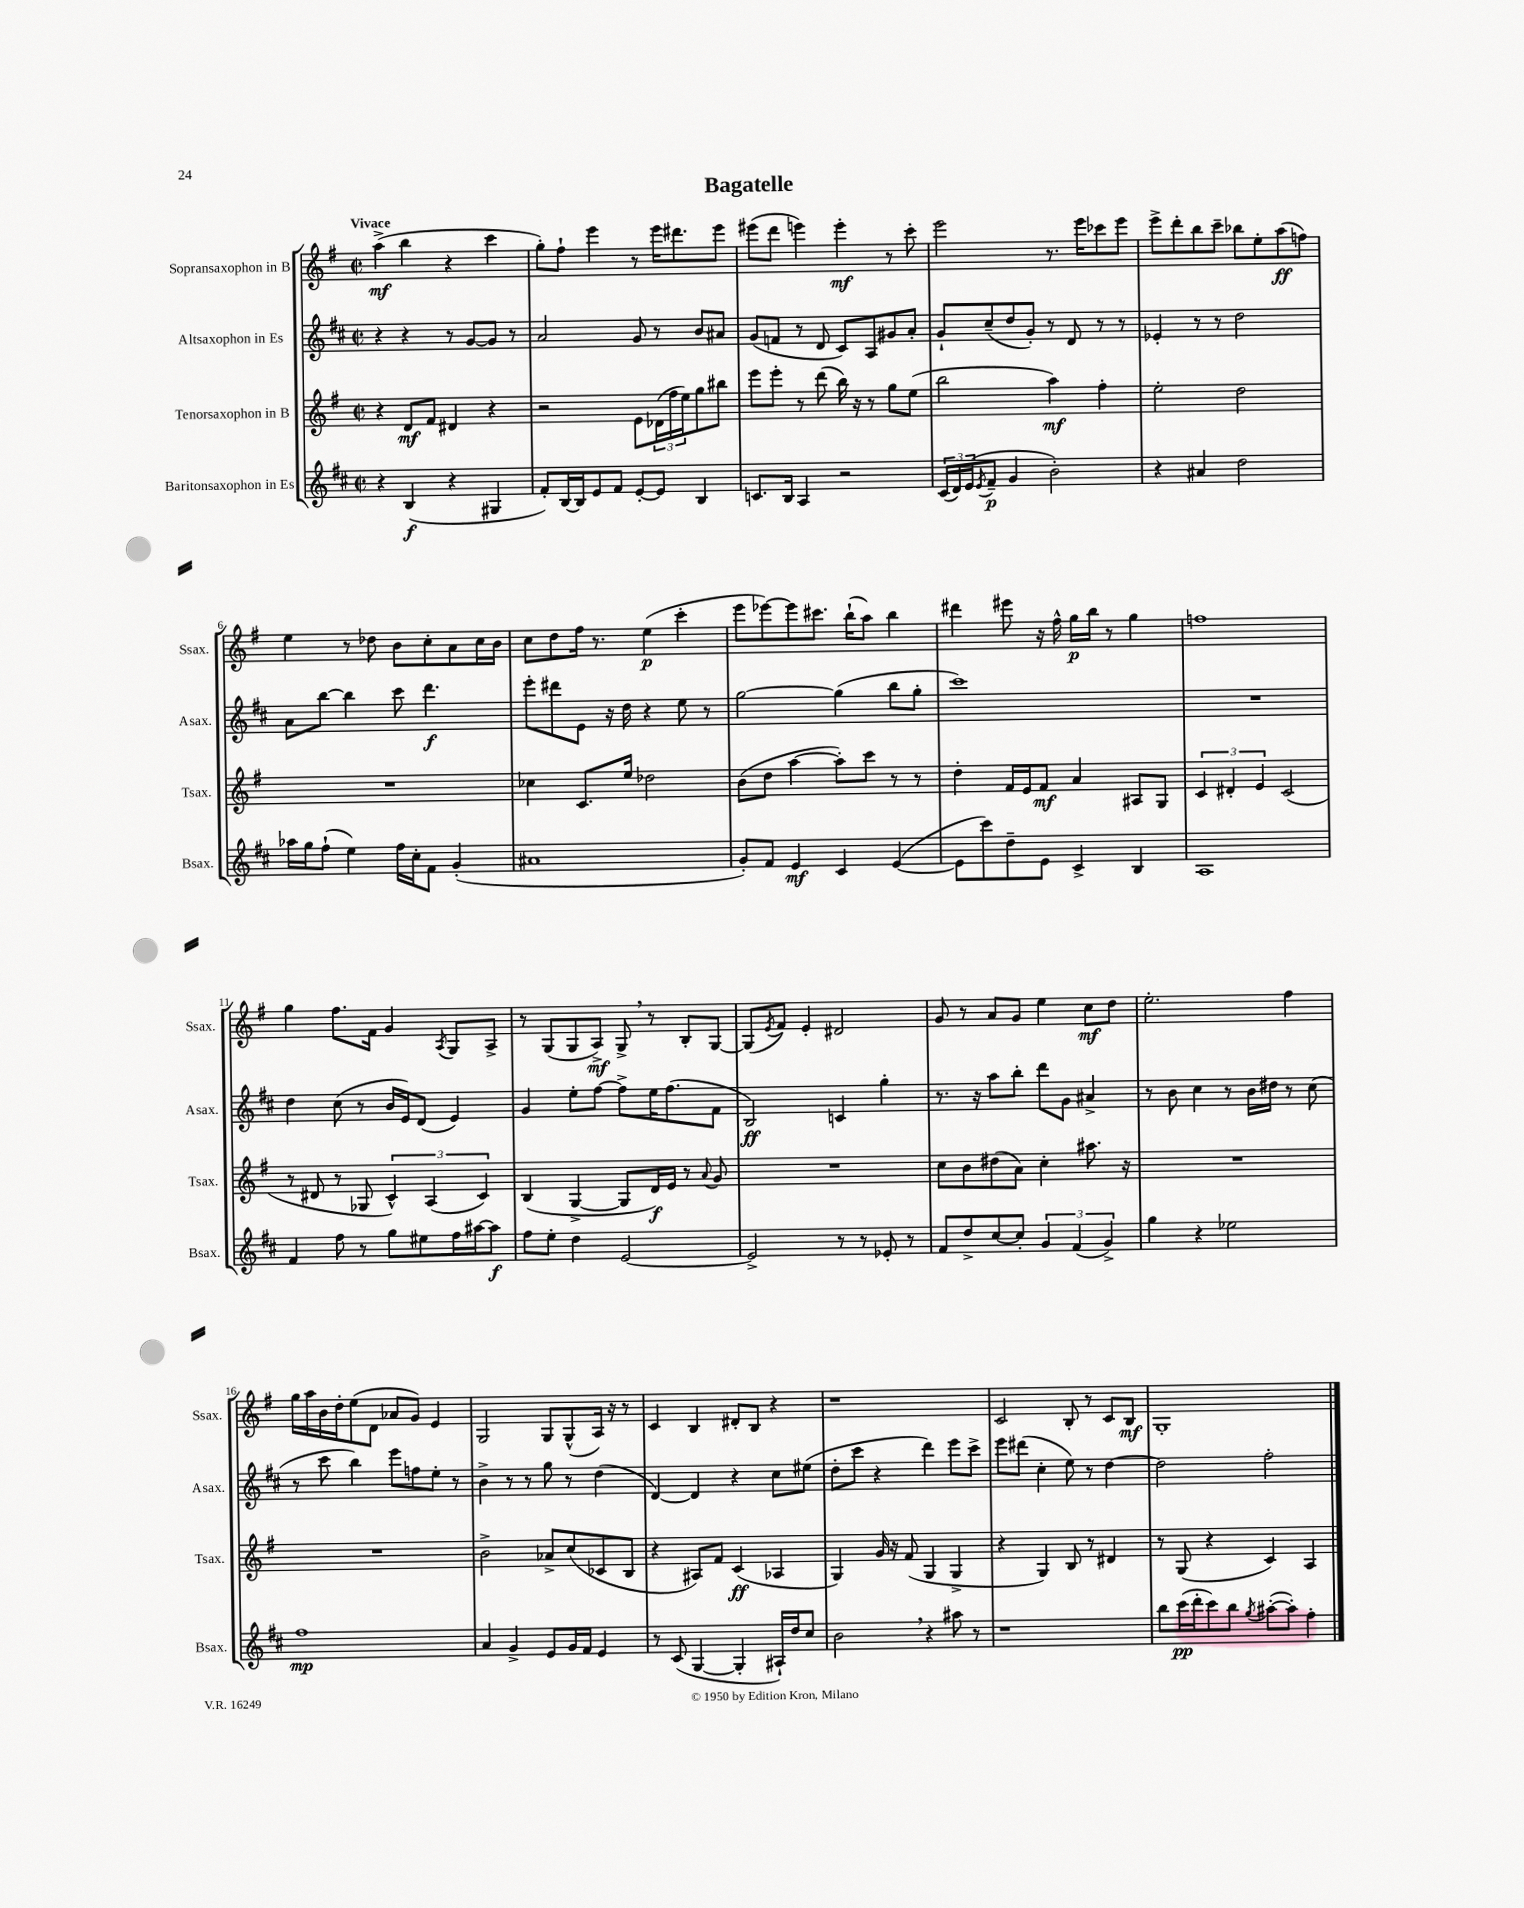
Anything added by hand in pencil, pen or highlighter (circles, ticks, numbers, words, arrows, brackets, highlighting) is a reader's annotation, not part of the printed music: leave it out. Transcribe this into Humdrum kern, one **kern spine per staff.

**kern	**dynam	**kern	**dynam	**kern	**dynam	**kern	**dynam
*part4	*part4	*part3	*part3	*part2	*part2	*part1	*part1
*staff4	*staff4	*staff3	*staff3	*staff2	*staff2	*staff1	*staff1
*I"Baritonsaxophon in Es	*	*I"Tenorsaxophon in B	*	*I"Altsaxophon in Es	*	*I"Sopransaxophon in B	*
*I'Bsax.	*	*I'Tsax.	*	*I'Asax.	*	*I'Ssax.	*
*clefG2	*	*clefG2	*	*clefG2	*	*clefG2	*
*k[f#c#]	*	*k[f#]	*	*k[f#c#]	*	*k[f#]	*
*M2/2	*	*M2/2	*	*M2/2	*	*M2/2	*
*met(c|)	*	*met(c|)	*	*met(c|)	*	*met(c|)	*
=1	=1	=1	=1	=1	=1	=1	=1
!	!	!	!	!	!	!LO:TX:a:B:t=Vivace	!
4r	.	4r	.	4r	.	(4aa^\	mf
(4B/	f	8d/L	mf	4r	.	4bb\	.
.	.	8f#/J	.	.	.	.	.
4r	.	4d#X/	.	8r	.	4r	.
.	.	.	.	[8g/L	.	.	.
4G#X/	.	4r	.	8g/J]	.	4ccc\	.
.	.	.	.	8r	.	.	.
=2	=2	=2	=2	=2	=2	=2	=2
8f#'/L)	.	2r	.	2a/	.	8gg'\L)	.
[16B/L	.	.	.	.	.	8ff#`\J	.
16B/J]	.	.	.	.	.	.	.
8e/	.	.	.	.	.	4eee\	.
8f#/J	.	.	.	.	.	.	.
[8e'/L	.	8e\L	.	8g/	.	8r	.
8e/J]	.	(24d-X\L	.	8r	.	16eee\KL	.
.	.	24ff#\	.	.	.	.	.
.	.	.	.	.	.	8.ddd#X\	.
.	.	24ee\J)	.	.	.	.	.
4B/	.	8gg\	.	8b/L	.	.	.
.	.	8bb#X\J	.	8a#X/J	.	8eee\J	.
=3	=3	=3	=3	=3	=3	=3	=3
8.cn/L	.	8eee\L	.	(8g/L	.	(8eee#X\L	.
.	.	8eee'\J	.	8fn/J	.	8ddd\J	.
16B/Jk	.	.	.	.	.	.	.
4A/	.	8r	.	8r	.	4eeen\)	.
.	.	(8ddd\	.	8d/	.	.	.
2r	.	16bb\)	.	8c#/L)	.	4eee'\	mf
.	.	16r	.	.	.	.	.
.	.	8r	.	8A/	.	.	.
.	.	8gg\L	.	8g#X/	.	8r	.
.	.	(8ee\J	.	8a'/J	.	8ccc'\	.
=4	=4	=4	=4	=4	=4	=4	=4
(24c#/LL	.	2bb\	.	8g`/L	.	2eee\	.
24d/)	.	.	.	.	.	.	.
(24e/J	.	.	.	.	.	.	.
8qe/	.	.	.	.	.	.	.
8f#~/J	p	.	.	(8cc#~/	.	.	.
4g/	.	.	.	8dd/	.	.	.
.	.	.	.	8g'/J)	.	.	.
2b'\)	.	4aa\)	mf	8r	.	8.r	.
.	.	.	.	8d/	.	.	.
.	.	.	.	.	.	16eee\KL	.
.	.	4ff#'\	.	8r	.	8ccc-X\	.
.	.	.	.	8r	.	8eee\J	.
=5	=5	=5	=5	=5	=5	=5	=5
4r	.	2ee'\	.	4e-X'/	.	8eee^\L	.
.	.	.	.	.	.	8ddd'\	.
4a#X/	.	.	.	8r	.	8bb\	.
.	.	.	.	8r	.	8ccc~\J	.
2dd\	.	2dd\	.	2dd\	.	8bb-X\L	.
.	.	.	.	.	.	8ee'\	.
.	.	.	.	.	.	(8aa\	ff
.	.	.	.	.	.	8ffn\J)	.
!!LO:LB:g=z
=6	=6	=6	=6	=6	=6	=6	=6
16aa-X\LL	.	1r	.	8a\L	.	4ee\	.
16gg\J	.	.	.	.	.	.	.
(8ff#`\J	.	.	.	[8bb\J	.	.	.
4ee\)	.	.	.	4bb\]	.	8r	.
.	.	.	.	.	.	8dd-X\	.
16ff#\LL	.	.	.	8ccc#\	.	8b\L	.
16cc#'\J	.	.	.	.	.	.	.
8f#\J	.	.	.	4.ddd\	f	8cc'\	.
(4g'/	.	.	.	.	.	8a\	.
.	.	.	.	.	.	16cc\L	.
.	.	.	.	.	.	16b\JJ	.
=7	=7	=7	=7	=7	=7	=7	=7
1a#X	.	4cc-X\	.	8eee'\L	.	8cc\L	.
.	.	.	.	8ddd#X\	.	8dd\	.
.	.	8.c/L	.	8e\J	.	16ff#\Jk	.
.	.	.	.	.	.	8.r	.
.	.	.	.	16r	.	.	.
.	.	16ee/Jk	.	16dd\	.	.	.
.	.	2dd-X\	.	4r	.	(4ee\	p
.	.	.	.	8ee\	.	4ccc'\	.
.	.	.	.	8r	.	.	.
=8	=8	=8	=8	=8	=8	=8	=8
8g'/L)	.	(8b\L	.	[2gg\	.	8eee\L	.
8f#/J	.	8dd\J	.	.	.	[8eee-X\)	.
4e/	mf	[4aa\	.	.	.	8eee-\]	.
.	.	.	.	.	.	8.ccc#X\J	.
4c#/	.	8aa'\L])	.	(4gg\]	.	.	.
.	.	.	.	.	.	(16bb`\KL	.
.	.	8ccc\J	.	.	.	8aa\J)	.
([4e/	.	8r	.	8bb\L	.	4bb\	.
.	.	8r	.	8gg'\J	.	.	.
=9	=9	=9	=9	=9	=9	=9	=9
8e\L]	.	4dd'\	.	1ccc#)	.	4ddd#X\	.
8ccc#\)	.	.	.	.	.	.	.
8dd~\	.	16f#/LL	.	.	.	8eee#X\	.
.	.	16e/J	.	.	.	.	.
8e\J	.	8f#/J	mf	.	.	16r	.
.	.	.	.	.	.	16ff#^^\	.
4c#^/	.	4a/	.	.	.	16gg\LL	p
.	.	.	.	.	.	16bb\JJ	.
.	.	.	.	.	.	8r	.
4B/	.	8A#X/L	.	.	.	4gg\	.
.	.	8G/J	.	.	.	.	.
=10	=10	=10	=10	=10	=10	=10	=10
1A	.	6c/	.	1r	.	1ffn	.
.	.	6d#X'/	.	.	.	.	.
.	.	6e/	.	.	.	.	.
.	.	(2c/	.	.	.	.	.
!!LO:LB:g=z
=11	=11	=11	=11	=11	=11	=11	=11
4f#/	.	8r	.	4dd\	.	4gg\	.
.	.	8d#X/	.	.	.	.	.
8ff#\	.	8r	.	(8cc#\	.	8.ff#\L	.
8r	.	8G-X/	.	8r	.	.	.
.	.	.	.	.	.	16f#\Jk	.
8gg\L	.	6c^^/)	.	16b/LL	.	4g/	.
.	.	.	.	16e/J)	.	.	.
8ee#X\	.	.	.	(8d/J	.	.	.
.	.	(6A/	.	.	.	.	.
.	.	.	.	.	.	8qA/	.
16ff#\L	.	.	.	4e/)	.	8G/L	.
[16aa#X\J	.	.	.	.	.	.	.
.	.	6c/)	.	.	.	.	.
8aa#\J]	f	.	.	.	.	8A^/J	.
=12	=12	=12	=12	=12	=12	=12	=12
8ff#\L	.	(4B/	.	4g/	.	8r	.
8ee'\J	.	.	.	.	.	(8G/L	.
4dd\	.	[4G^/	.	8ee'\L	.	8G/	.
.	.	.	.	[8ff#\J	.	8A^/J)	mf
[2e/	.	8G/L]	.	8ff#^\L]	.	8G^,/	.
.	.	16d/L)	f	16ee\K	.	8r	.
.	.	16e/JJ	.	(8.ff#\	.	.	.
.	.	8r	.	.	.	8B'/L	.
.	.	8qqa/	.	.	.	.	.
.	.	8g/	.	8f#\J	.	[8G/J	.
=13	=13	=13	=13	=13	=13	=13	=13
2e^/]	.	1r	.	2B/)	ff	(8G/L]	.
.	.	.	.	.	.	8qe/	.
.	.	.	.	.	.	8f#/J)	.
.	.	.	.	.	.	4e'/	.
8r	.	.	.	4cn/	.	2d#X/	.
8r	.	.	.	.	.	.	.
8e-X'/	.	.	.	4gg'\	.	.	.
8r	.	.	.	.	.	.	.
=14	=14	=14	=14	=14	=14	=14	=14
8f#/L	.	8cc\L	.	8.r	.	8g/	.
8dd^/	.	8b\	.	.	.	8r	.
.	.	.	.	16r	.	.	.
[8cc#/	.	(8dd#X\	.	8aa\L	.	8a/L	.
8cc#'/J]	.	8a\J)	.	8bb'\J	.	8g/J	.
6g/	.	4cc'\	.	8ddd\L	.	4ee\	.
.	.	.	.	8g\J	.	.	.
(6f#/	.	.	.	.	.	.	.
.	.	8.aa#X\	.	4a#X^/	.	8cc\L	mf
6g^/)	.	.	.	.	.	.	.
.	.	.	.	.	.	8dd\J	.
.	.	16r	.	.	.	.	.
=15	=15	=15	=15	=15	=15	=15	=15
4gg\	.	1r	.	8r	.	2.ee'\	.
.	.	.	.	8b\	.	.	.
4r	.	.	.	4cc#\	.	.	.
2ee-X\	.	.	.	8r	.	.	.
.	.	.	.	16b\LL	.	.	.
.	.	.	.	16dd#X\JJ	.	.	.
.	.	.	.	8r	.	4ff#\	.
.	.	.	.	(8cc#\	.	.	.
!!LO:LB:g=z
=16	=16	=16	=16	=16	=16	=16	=16
1ff#	mp	1r	.	8r	.	16gg\LL	.
.	.	.	.	.	.	16aa\	.
.	.	.	.	8ccc#\	.	16b\	.
.	.	.	.	.	.	16dd'\J	.
.	.	.	.	4bb\)	.	(8ee\	.
.	.	.	.	.	.	8d\J	.
.	.	.	.	8eee\L	.	8a-X/L	.
.	.	.	.	8ffn\	.	8g/J)	.
.	.	.	.	8ee'\J	.	4e/	.
.	.	.	.	8r	.	.	.
=17	=17	=17	=17	=17	=17	=17	=17
4a/	.	2b^\	.	4b^\	.	2G/	.
4g^/	.	.	.	8r	.	.	.
.	.	.	.	8r	.	.	.
8e/L	.	8a-X^/L	.	8gg\	.	8G/L	.
16g/L	.	(8cc/	.	8r	.	(8G^^/	.
16f#/JJ	.	.	.	.	.	.	.
4e/	.	8c-X/	.	(4dd\	.	16A/Jk)	.
.	.	.	.	.	.	16r	.
.	.	8B/J	.	.	.	8r	.
=18	=18	=18	=18	=18	=18	=18	=18
8r	.	4r	.	[4d/)	.	4c/	.
(8c#/	.	.	.	.	.	.	.
[4G/	.	8A#X/L)	.	4d/]	.	4B/	.
.	.	8f#/J	.	.	.	.	.
4G'/]	.	(4c/	ff	4r	.	8d#X'/L	.
.	.	.	.	.	.	8B/J	.
16A#X`/LL)	.	4A-X/	.	8cc#\L	.	4r	.
16dd/J	.	.	.	.	.	.	.
8cc#/J	.	.	.	(8ee#X\J	.	.	.
=19	=19	=19	=19	=19	=19	=19	=19
2b,\	.	4G/)	.	8dd'\L	.	1r	.
.	.	.	.	8ccc#\J	.	.	.
.	.	16g/	.	4r	.	.	.
.	.	16r	.	.	.	.	.
.	.	(8f#/	.	.	.	.	.
4r	.	4G/	.	4ddd\)	.	.	.
8aa#X\	.	4G^/	.	8eee\L	.	.	.
8r	.	.	.	8ccc#^\J	.	.	.
=20	=20	=20	=20	=20	=20	=20	=20
1r	.	4r	.	8eee\L	.	2c/	.
.	.	.	.	(8ddd#X\J	.	.	.
.	.	4G/)	.	4cc#'\	.	.	.
.	.	8B/	.	8ee\)	.	8B'/	.
.	.	8r	.	8r	.	8r	.
.	.	4d#X/	.	[4dd\	.	8c/L	.
.	.	.	.	.	.	8B/J	mf
=21	=21	=21	=21	=21	=21	=21	=21
8bb\L	.	8r	.	2dd\]	.	1G'	.
(16ccc#\L	pp	(8G/	.	.	.	.	.
16ddd'\J	.	.	.	.	.	.	.
8ccc#\)	.	4r	.	.	.	.	.
8bb\J	.	.	.	.	.	.	.
8qgg/	.	.	.	.	.	.	.
([8aa#X'\L	.	4c/)	.	2ff#'\	.	.	.
8aa#'\J])	.	.	.	.	.	.	.
4ff#'\	.	4A/	.	.	.	.	.
==	==	==	==	==	==	==	==
*-	*-	*-	*-	*-	*-	*-	*-
